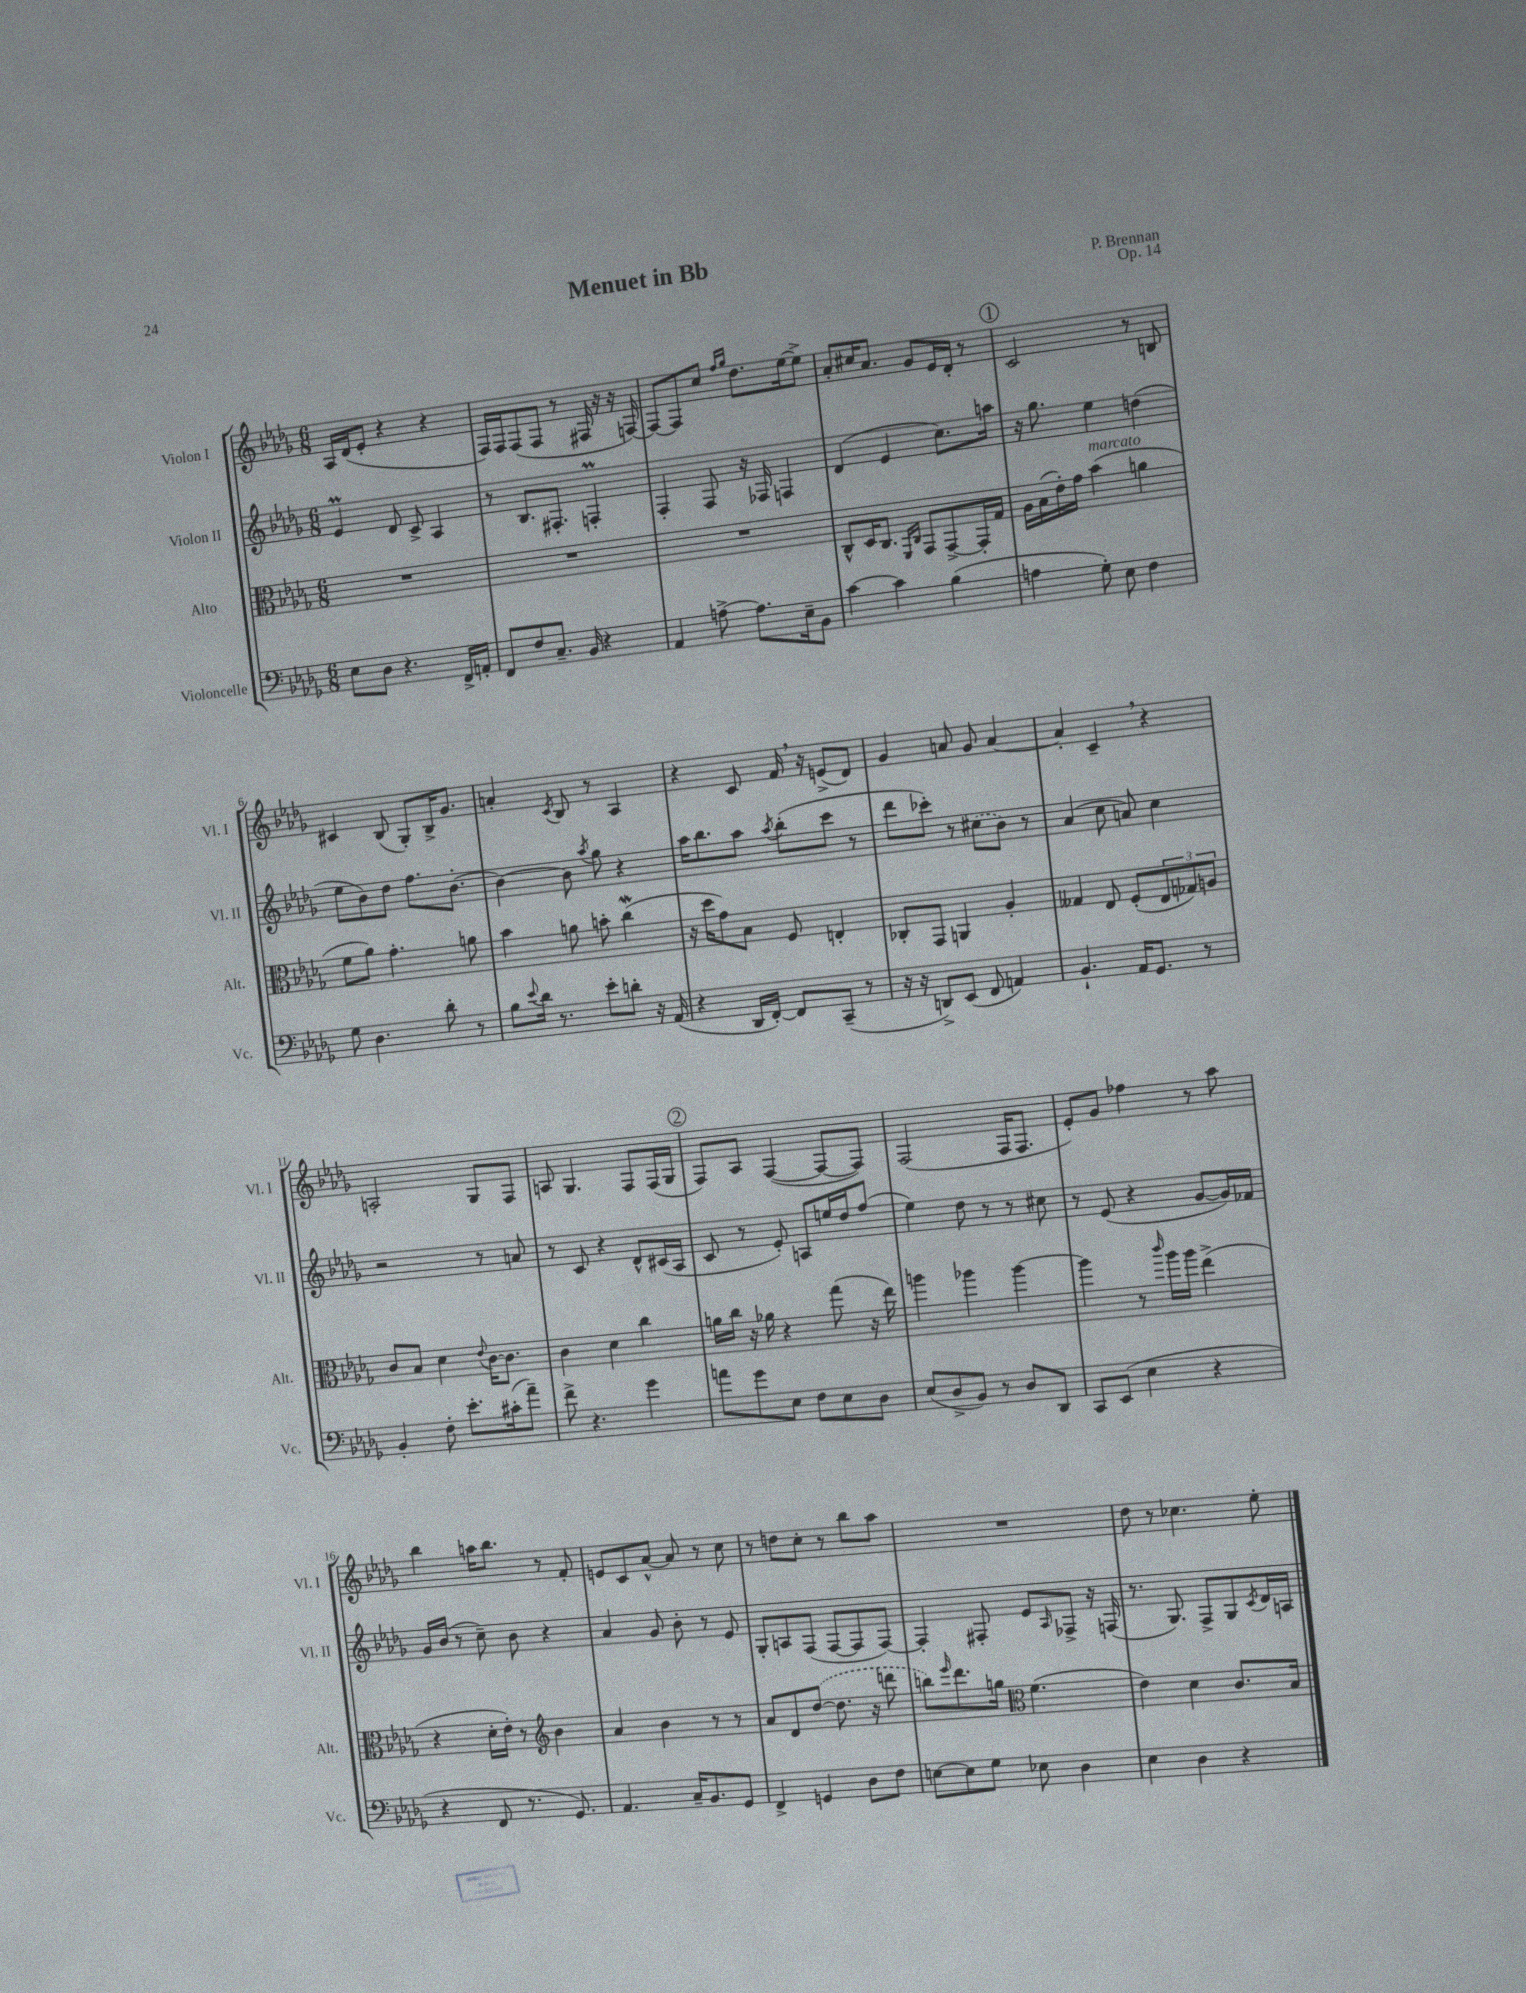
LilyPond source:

\header { title = "Menuet in Bb" composer = "P. Brennan" opus = "Op. 14" }
<<
\new StaffGroup <<
\new Staff = "s0" \with { instrumentName = "Violon I" shortInstrumentName = "Vl. I" } {
    \clef treble \key des \major \numericTimeSignature \time 6/8
    aes16 des'16( ees'8-. r4 r4 |
    f16) f16 f8( f8 r8 fis16 r16 r16 f16~) |
    f8~ f8 c''8 \grace { f''16 ges''16 } des''8. ees''16~ ees''8-> |
    aes'8-. cis''16 aes'8. ges'8 ees'16 des'16-. r8 |
    \mark \markup { \circle "1" } c'2 r8 b8 |
    cis'4 bes8( ges8-.) bes16-> ges'8. |
    a'4-. \acciaccatura { c'8 } bes8 r8 aes4 |
    r4 c'8 f'16 \breathe r16 e'8->( des'8) |
    ges'4 a'8 ges'8 a'4~ |
    a'4-. c'4-- \breathe r4 |
    a2-. ges8 f8 |
    a8 ges4. f8 f16( ges16 |
    \mark \markup { \circle "2" } f8) aes8 f4~( f8~ f8) |
    f2( f16 f8. |
    ees'8-.) ges'8 fes''4 r8 aes''8 |
    bes''4 a''16 bes''8. r8 f'8-. |
    e'8 c'8 aes'8~-^ aes'8 r8 c''8 |
    r8 d''8 c''8-. r8 bes''8 aes''8 |
    R2. |
    des''8 r8 ces''4. ees''8-. \bar "|." |
}
\new Staff = "s1" \with { instrumentName = "Violon II" shortInstrumentName = "Vl. II" } {
    \clef treble \key des \major \numericTimeSignature \time 6/8
    ees'4\prall des'8 c'8-> aes4 |
    r8 bes8. fis8.-. f4-.\prall |
    f4-. f8 r16 fes16 f4 |
    des'4( ees'4 c''8.) a''16 |
    \mark \markup { \circle "1" } r16 ges''8. ees''4 d''4( |
    ees''8 bes'8) des''8 f''8. bes'8.~-. |
    bes'4~ bes'8 \acciaccatura { aes''8 } ges''8 r4 |
    aes''16 bes''8. aes''8 \acciaccatura { aes''8 } bes''8-.( c'''8 r8 |
    des'''8 ces'''8-.) r8 \once \slurDashed cis''8( bes'8) r8 |
    aes'4( c''8 a'8) c''4 |
    r2 r8 a'8 |
    r8 c'8 r4 des'8-^ cis'16( aes16 |
    \mark \markup { \circle "2" } c'8 r8 ees'8-.) a8 e''16 des''16 f''8( |
    ees''4) des''8 r8 r8 cis''8 |
    r8 ees'8( r4 ges'8~ ges'16) fes'16 |
    ges'16 bes'16( r8 c''8--) bes'8 r4 |
    aes'4 ges'8 bes'8-. r8 ees'8 |
    ges8-. a8 f8( f8~ f8 f8~) |
    f4-. fis8-. ees'8 \grace { aes16 } fes8-> r16 f16( |
    r8. ges8.) f8-> ges8 \acciaccatura { c'8 } des'16 a16 \bar "|." |
}
\new Staff = "s2" \with { instrumentName = "Alto" shortInstrumentName = "Alt." } {
    \clef alto \key des \major \numericTimeSignature \time 6/8
    R2. |
    R2. |
    R2. |
    c8-^ des16 c8. \grace { f,16 c16 } ges,8 ges,8~-> ges,16-. ges16 |
    \mark \markup { \circle "1" } aes16 bes16( ees'16-.) ges'16 bes'4^\markup { \italic "marcato" }( a'4 |
    f'8 aes'8) ges'4.-. a'8 |
    bes'4 a'8 b'8-. c''4\mordent( |
    r16 des''16 ges'8) bes8 f8 e4-. |
    ces8-. ges,8 a,4 aes4-. |
    geses4 ees8 f8-.( \tuplet 3/2 { ees8 ges8) a8 } |
    c'8 bes8 des'4 \appoggiatura { ees'8 } c'16~ c'8. |
    c'4 des'4 c''4 |
    \mark \markup { \circle "2" } a'16 c''16 r16 aes'16 r4 ges''8( r16 ees''16) |
    a''4 aes''4 aes''4~ |
    aes''4 r8 \grace { c'''16 } aes''16 aes''16 ees''4->( |
    r4 des'16-. ees'16-.) r8 \clef treble bes'4 |
    aes'4 bes'4 r8 r8 |
    aes'8 des'8 \once \slurDashed des''8~( des''8. r16 d'''8 |
    b''8) \grace { ees'''16 } des'''8. g''16 \clef alto f'4.( |
    ees'4) des'4 c'8. bes16 \bar "|." |
}
\new Staff = "s3" \with { instrumentName = "Violoncelle" shortInstrumentName = "Vc." } {
    \clef bass \key des \major \numericTimeSignature \time 6/8
    ees8 des8 r4. f,16-> a,16-. |
    f,8 f8 c8.-- bes,16 r4 |
    aes,4 a8~-> a8. ees16-- bes,8 |
    c'4~ c'4 bes4( |
    \mark \markup { \circle "1" } a4 ges8-.) ees8 f4 |
    ges8 des4. des'8-. r8 |
    bes8 \appoggiatura { ees'8 } des'16 r8. ees'8-. d'8-. r16 aes,16( |
    r4 des,16 f,16~-.) f,8 c,8--( r8 |
    r16 r16 d,8->) ees,8( f,8 a,4) |
    bes,4.-! aes,16 ges,8. r8 |
    bes,4-. f8-. ees'8.-. cis'16-.( aes'8--) |
    f'8-> r4. ges'4 |
    \mark \markup { \circle "2" } a'8 ges'8 ees8 f8 ees8 des8 |
    ees8( des8-> bes,8) r8 des8 des,8 |
    c,8 ees,8( ees4 r4 |
    r4 f,8 r8. ges,8.) |
    aes,4. c16-- bes,8. ges,8 |
    f,4-> g,4 des8 f8 |
    e8~ e8 ges8 ees8 des4 |
    ees4 des4 r4 \bar "|." |
}
>>
>>
